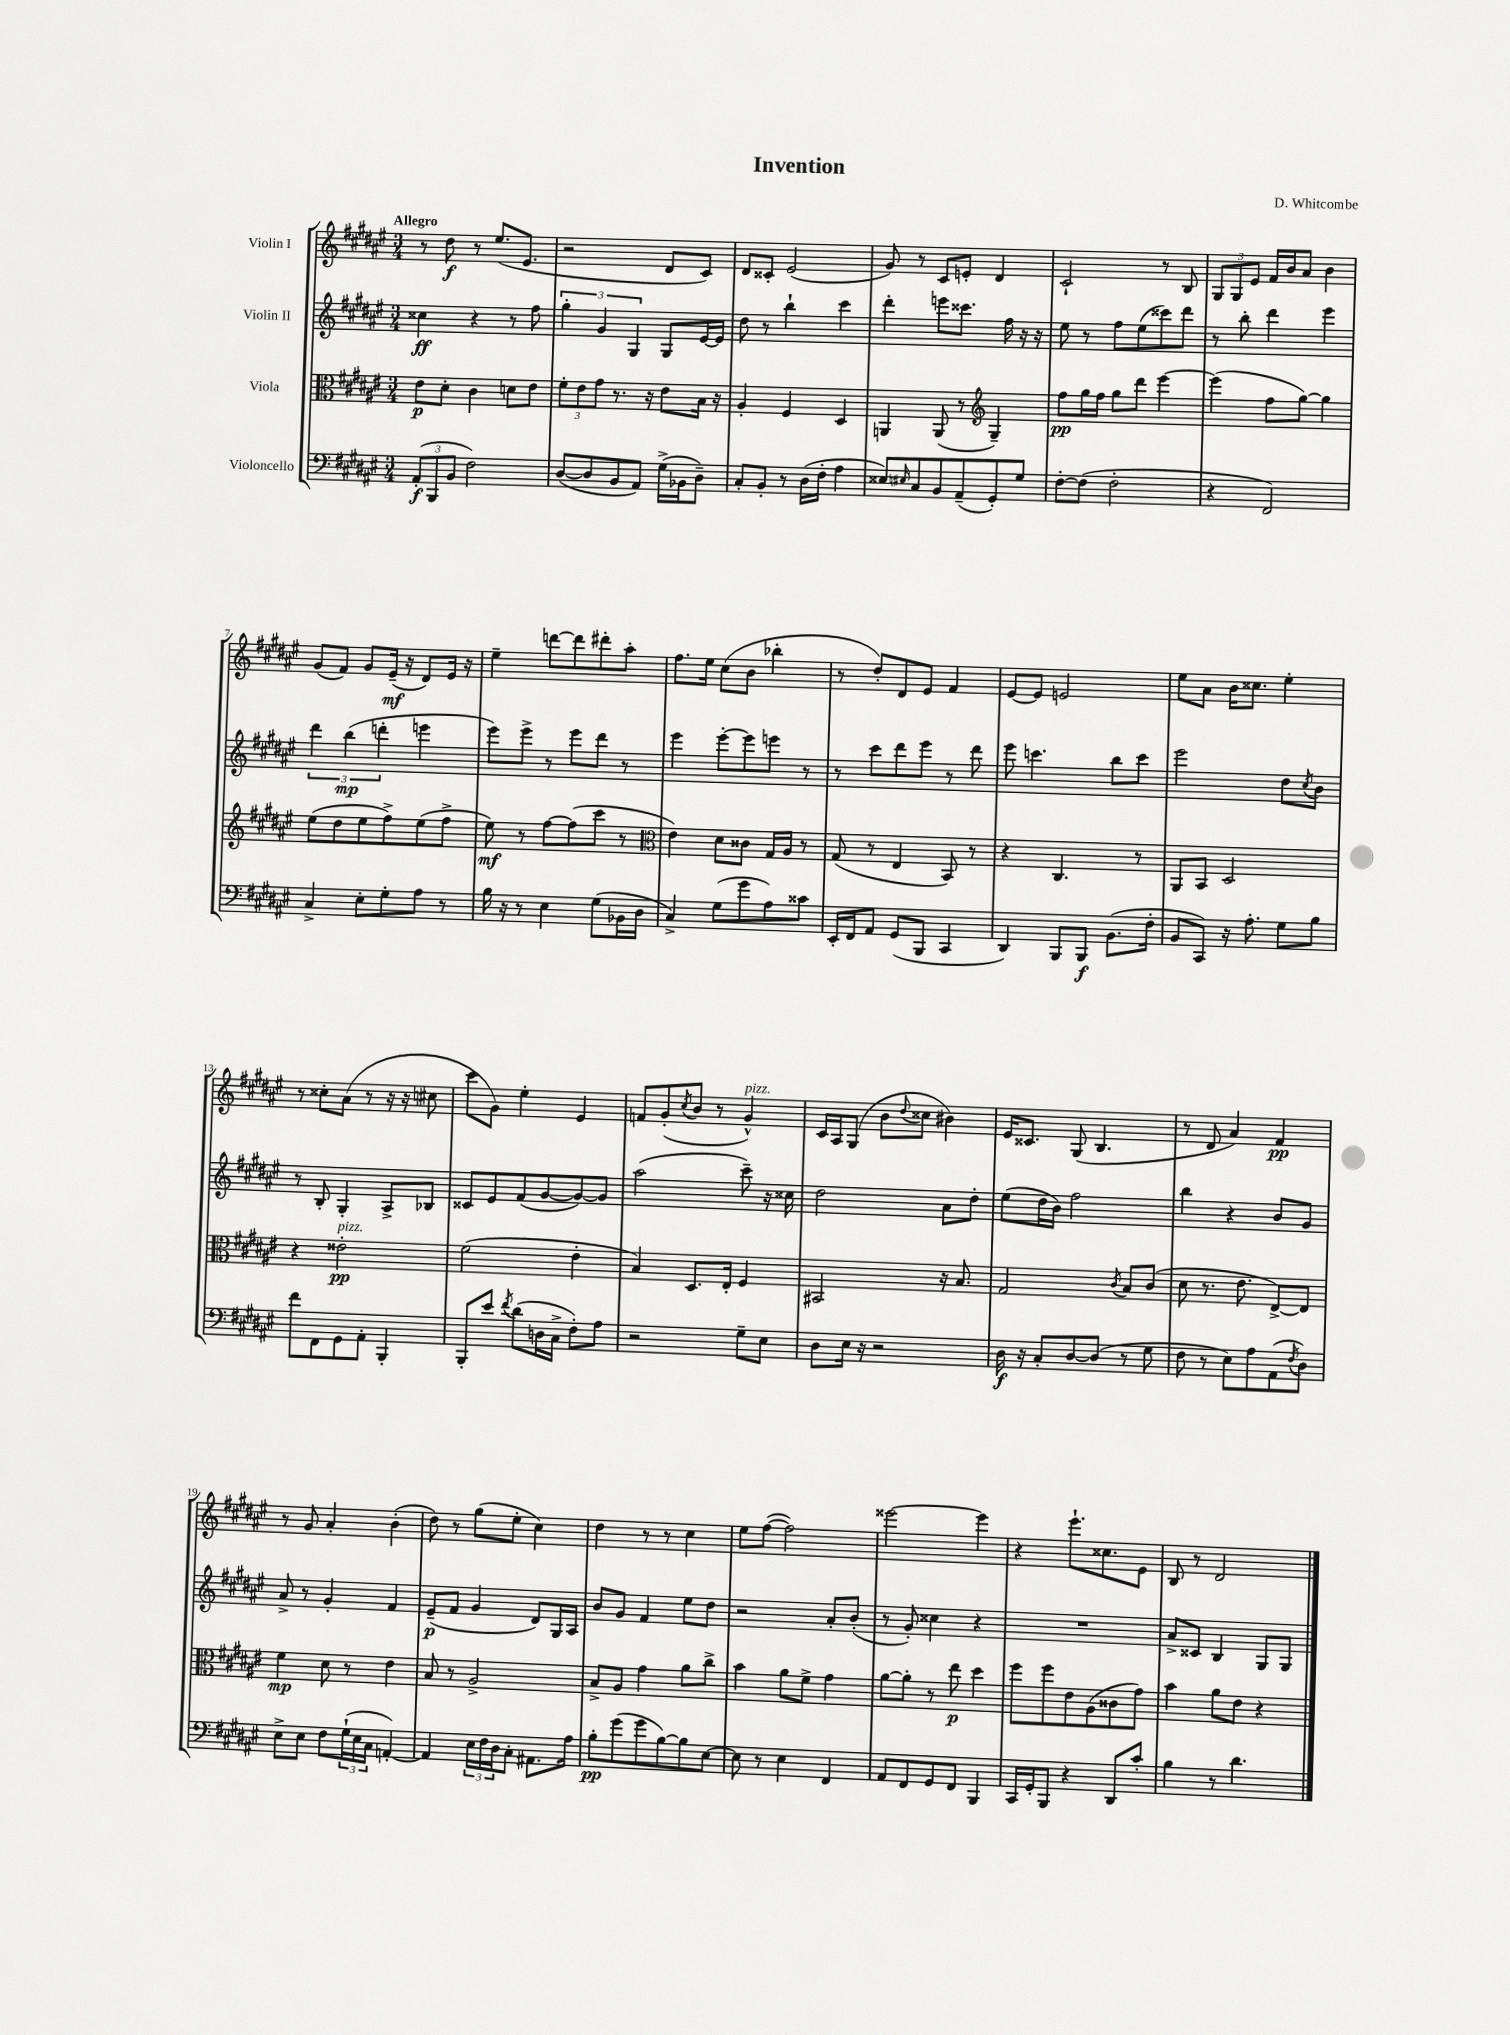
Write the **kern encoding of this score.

**kern	**kern	**kern	**kern
*staff4	*staff3	*staff2	*staff1
*clefF4	*clefC3	*clefG2	*clefG2
*k[f#c#g#d#a#e#]	*k[f#c#g#d#a#e#]	*k[f#c#g#d#a#e#]	*k[f#c#g#d#a#e#]
*M3/4	*M3/4	*M3/4	*M3/4
(12AA#'	8e#	4cc##	8r
12BBB	.	.	.
.	8d#'	.	8dd#
12BB	.	.	.
2F#)	4c#	4r	8r
.	.	.	(8.ee#
.	8d	8r	.
.	.	.	8.e#
.	8e#	8ff#	.
=	=	=	=
([8D#	12f#'	6gg#'	2r
.	12e#	.	.
8D#]	.	.	.
.	12g#	6g#	.
8BB	8.r	.	.
.	.	6G#	.
8AA#)	.	.	.
.	16r	.	.
(16G#^	8e#	8G#	8d#
16BB-	.	.	.
8D#~)	16B	[16e#	8c#)
.	16r	16e#]	.
=	=	=	=
8C#'	4A#'	8dd#	8d#
8BB'	.	8r	8c##'
8r	4F#	4bb`	(2e#
(16D#	.	.	.
16F#'	.	.	.
4A#	4D#	4ccc#	.
=	=	=	=
8E##)	4AA	4ddd#'	8g#)
16qqE#	.	.	.
8C#	.	.	8r
8BB	(8AA	8eee	8c#
(8AA#~	8r	8.ccc##	8e'
*	*clefG2	*	*
8GG#')	4G#~)	.	4d#
.	.	16ff#	.
8G#	.	16r	.
.	.	16r	.
=	=	=	=
[8F#'	8ff#	8ee#	2c#`
(8F#]	16gg#	8r	.
.	16ff#	.	.
2F#'	8gg#	8ff#	.
.	8ddd#	(8ee#	.
.	[4eee#	8ccc##)	8r
.	.	8ddd#	8B
=	=	=	=
4r	(4eee#]	8r	12G#
.	.	.	12G#
.	.	8bb'	.
.	.	.	12e#
2FF#)	8ff#	4ddd#	16f#
.	.	.	16b
.	[8gg#)	.	8a#
.	4gg#]	4eee#	4b
=	=	=	=
4C#^	(8ee#	6ddd#	(8g#
.	8dd#	.	8f#)
.	.	(6bb	.
8E#'	8ee#	.	8g#
.	.	6ddd'	.
8G#'	8ff#^)	.	(16e#~
.	.	.	16r
8A#	(8ee#	4eee	8d#)
8r	8ff#^	.	16e#
.	.	.	16r
=	=	=	=
16B	8ee#)	8eee#)	4ee#~
16r	.	.	.
8r	8r	8eee#^	.
4E#	[8ff#	8r	[8ddd
.	(8ff#]	8eee#	8ddd]
(8G#	8ccc#	8ddd#	8ddd#'
16BB-	8r	8r	8aa#'
16D#	.	.	.
=	=	=	=
*	*clefC3	*	*
4C#^)	4e#)	4eee#	8.ff#
.	.	.	16ee#
(8G#	8d#	[8eee#'	(8cc#
8g#	8c##	8eee#]	8b
8A#)	16G#	8eee	4bb-'
.	16A#	.	.
8c##	8r	8r	.
=	=	=	=
16EE#'	(8G#	8r	8r
16FF#	.	.	.
8AA#	8r	8ccc#	8dd#')
(8GG#	4E#	8ddd#	8d#
8BBB	.	8eee#	8e#
4CC#	8BB)	8r	4f#
.	8r	8ddd#	.
=	=	=	=
4DD#)	4r	8eee#	[8e#
.	.	4.ccc	8e#]
8BBB	4.C#	.	2e
8BBB	.	.	.
(8.BB	.	8bb	.
.	8r	8ccc	.
16F#'	.	.	.
=	=	=	=
8BB	8AA#	2eee#	8ee#
8CC#)	8BB	.	8a#
16r	2D#	.	16b
8.A#'	.	.	8.cc##
8G#	.	8dd#	4ee#'
.	.	8qcc#	.
8B	.	8b	.
=	=	=	=
8f#	4r	8r	8r
8FF#	.	8B'	8cc##'
8GG#	2e##'	4G#'	(8a#
8AA#'	.	.	8r
4BBB'	.	8A#^	16r
.	.	.	16r
.	.	8B-	8cc#
=	=	=	=
8BBB'	(2f#	8c##	8ccc#
8e#	.	8e#	8g#)
8qf#	.	.	.
(8d#	.	(8f#	4ee#'
16D	.	[8g#	.
16C#^	.	.	.
8F#')	4e#'	8g#_)	4e#
8A#	.	8g#]	.
=	=	=	=
2r	4B)	(2aa#	8f
.	.	.	(8g#'
.	.	.	8qcc#
.	8.D#	.	8b
.	.	.	8r
.	16E#'	.	.
8G#~	4F#	8ccc#~)	4g#^^)
8E#	.	16r	.
.	.	16cc##	.
=	=	=	=
8D#	2BB#	2dd#	16c#
.	.	.	16A#
16E#	.	.	(8G#
16r	.	.	.
2r	.	.	8b
.	.	.	8qqdd#
.	.	.	8cc##
.	16r	8a#	4b#)
.	8.B	.	.
.	.	8dd#'	.
=	=	=	=
16D#	2G#	(8ee#	16e#
16r	.	.	8.c##
8C#'	.	16dd#	.
.	.	16b)	.
[8D#	.	2ff#	(8G#
(8D#]	.	.	4.B
.	8qc#	.	.
8r	8B	.	.
8G#	(8c#	.	.
=	=	=	=
8F#	8d#	4bb	8r
8r	8.r	.	8d#
8E#)	.	4r	4a#)
.	8.e#	.	.
8A#	.	.	.
(8AA#	[8E#^)	8b	4f#
8qF#	.	.	.
8D#)	8E#]	8g#	.
=	=	=	=
8E#^	4f#	8a#^	8r
8E#	.	8r	8g#
8F#	8d#	4g#'	4a#'
(24G#`	8r	.	.
24E#	.	.	.
24C#	.	.	.
[4AA')	4e#	4f#	(4b'
=	=	=	=
4AA]	8B	(8e#~	8dd#)
.	8r	8f#	8r
24E#	2A#^	4g#	(8gg#
24F#	.	.	.
24D#	.	.	.
8C#'	.	.	8ee#'
8.AA#	.	8d#)	4cc#)
.	.	16G#	.
16A#	.	16A#	.
=	=	=	=
8B'	8B^	8b	4dd#
(8g#	8A#	8g#	.
8g#	4g#	4f#	8r
[8B)	.	.	8r
8B]	8a#	8ee#	4cc#
[8E#	8cc#^	8dd#	.
=	=	=	=
8E#]	4b	2r	8ee#
8r	.	.	([8ff#
4E#	8a#	.	2ff#])
.	8f#^	.	.
4FF#	4g#	8a#'	.
.	.	(8b'	.
=	=	=	=
8AA#	[8a#	8r	[2eee##
8FF#	8a#']	8g#')	.
8GG#	8r	4cc##	.
8FF#	8ee#	.	.
4BBB	4dd#	4r	4eee##]
=	=	=	=
16CC#	8ff#	2.r	4r
16GG#'	.	.	.
8BBB	8ff#	.	.
4r	8e#	.	8.eee#`
.	(8A#	.	.
.	.	.	8.cc##
8DD#	8c##	.	.
8c#'	8g#)	.	8e#
=	=	=	=
4B	4b	8a#^	8B
.	.	8c##	8r
8r	8a#	4B	2d#
4.d#	8e#	.	.
.	4r	8G#	.
.	.	8G#	.
==	==	==	==
*-	*-	*-	*-
